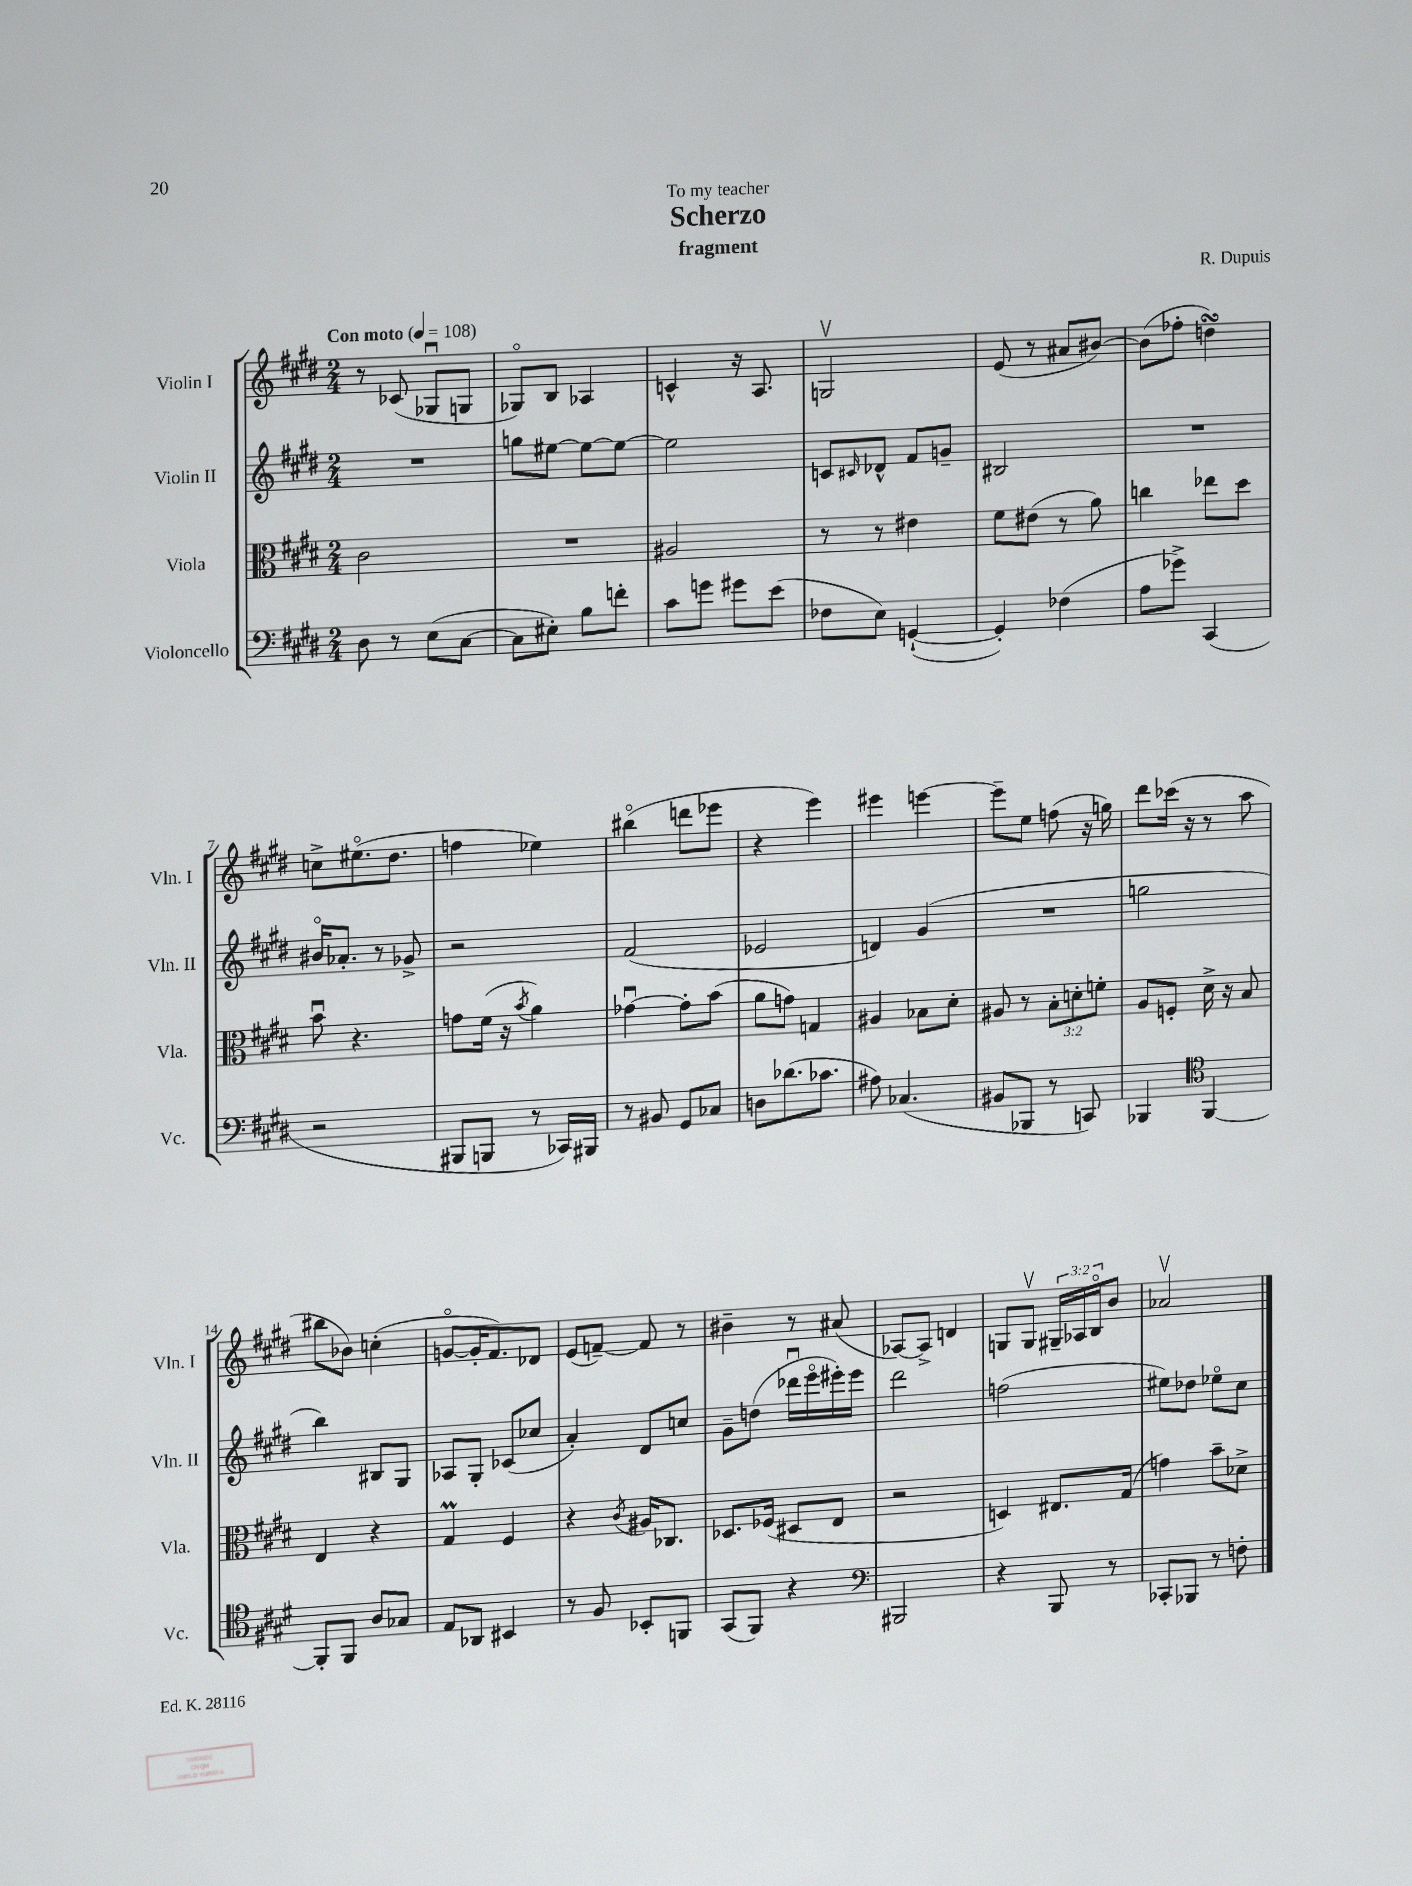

**kern	**kern	**kern	**kern
*part4	*part3	*part2	*part1
*staff4	*staff3	*staff2	*staff1
*I"Violoncello	*I"Viola	*I"Violin II	*I"Violin I
*I'Vc.	*I'Vla.	*I'Vln. II	*I'Vln. I
*clefF4	*clefC3	*clefG2	*clefG2
*k[f#c#g#d#]	*k[f#c#g#d#]	*k[f#c#g#d#]	*k[f#c#g#d#]
*M2/4	*M2/4	*M2/4	*M2/4
*MM108	*MM108	*MM108	*MM108
=1	=1	=1	=1
!	!	!	!LO:TX:a:B:t=Con moto
8D#\	2c#\	2r	8r
8r	.	.	(8c-X/
(8E\L	.	.	8G-Xu/L
[8C#\J	.	.	8Gn/J
=2	=2	=2	=2
8C#\L]	2r	8ggn\L	8G-X/L)
8E#X'\J)	.	[8ee#X\J	8B/J
8B\L	.	8ee#\L_	4A-X/
8fn'\J	.	8ee#\J_	.
=3	=3	=3	=3
8c#\L	2A#X/	2ee#\]	4cn^^/
8gn\J	.	.	.
8g#X\L	.	.	16r
.	.	.	8.A/
(8e\J	.	.	.
=4	=4	=4	=4
8F-X\L	8r	8cn/L	2Gnv/
.	.	16qqc#X/	.
8E\J)	8r	8d-X^^/J	.
([4GGn`/	4e#X\	8f#/L	.
.	.	8gn~/J	.
=5	=5	=5	=5
4GG'/])	8f#\L	2B#X/	(8e/
.	(8e#X\J	.	8r
(4F-X\	8r	.	8a#X/L
.	8a\)	.	[8b#X/J)
=6	=6	=6	=6
8A\L	4ccn\	2r	(8b#\L]
8g-X^\J)	.	.	8ff-X'\J
(4CC#/	8ee-X\L	.	4ddnsSSs\)
.	8dd#\J	.	.
!!LO:LB:g=z
=7	=7	=7	=7
2r	8bu\	16b#X/KL	8ccn^\L
.	.	8.a-X'/J	.
.	4.r	.	(8.ee#X\
.	.	8r	.
.	.	.	8.dd#\J
.	.	8g-X^/	.
=8	=8	=8	=8
8BBB#X/L	8gn\L	2r	4ffn\
8BBBn/J	(16f#\Jk	.	.
.	16r	.	.
.	8qb/	.	.
8r	4a\)	.	4ee-X\)
16CC-X/LL)	.	.	.
16BBB#X/JJ	.	.	.
=9	=9	=9	=9
8r	[4g-Xu\	(2f#/	(4bb#X\
8BB#X/	.	.	.
8GG#/L	8g-'\L]	.	8dddn\L
8C-X/J	(8b\J	.	8eee-X\J
=10	=10	=10	=10
8Dn\L	8a\L	2e-X/	4r
(8.d-X\	8gn\J)	.	.
.	4Gn/	.	4eee\)
8.c-X\J	.	.	.
=11	=11	=11	=11
8A#X\)	4A#X/	4dn/)	4eee#X\
(4.C-X/	.	.	.
.	8B-X\L	(4g#/	[4eeen\
.	8d#'\J	.	.
=12	=12	=12	=12
8BB#X/L	8A#X/	2r	8eee~\L]
8BBB-X/J	8r	.	8ee\J
8r	12B'\L	.	(8ffn\
.	12dn'\	.	.
8CCn/)	.	.	16r
.	12fn'\J	.	.
.	.	.	16ggn\)
=13	=13	=13	=13
4BBB-X/	8A/L	2ggn\	8ddd#\L
.	8Fn'/J	.	(16ccc-X\Jk
.	.	.	16r
*clefC4	*	*	*
[4FF#/	16d#^\	.	8r
.	16r	.	.
.	8B/	.	8aa\
!!LO:LB:g=z
=14	=14	=14	=14
8FF#'/L]	4E/	4bb\)	8bb#X\L
8FF#/J	.	.	8b-X\J)
8A/L	4r	8B#X/L	(4ccn'\
8G-X/J	.	8G#/J	.
=15	=15	=15	=15
8E/L	4G#m/	8A-X/L	[8gn/L
8AA-X/J	.	8G#'/J	16g'/K]
.	.	.	8.f#/)
4BB#X/	4F#/	(8c-X/L	.
.	.	8cc-X/J	8d-X/J
=16	=16	=16	=16
8r	4r	4a'/)	(8e/L
8F#/	.	.	[8fn~/J)
.	8qc#/	.	.
8BB-X'/L	16A#X/KL	8d#/L	8f/]
.	8.C-X/J	.	.
8FFn/J	.	8ccn/J	8r
=17	=17	=17	=17
(8GG#/L	8.D-X/L	8g#~\L	4b#X~\
8FF#/J)	.	(8ddn\J	.
.	(16F-X/Jk	.	.
4r	8D#X/L	16ddd-Xu\LL	8r
.	.	16eee\	.
.	8E/J	16eee#X'\)	(8a#X/
.	.	16eee#\JJ	.
=18	=18	=18	=18
*clefF4	*	*	*
2BBB#X/	2r	2ddd#\	[8A-X/L)
.	.	.	8A-^/J]
.	.	.	4dn/
=19	=19	=19	=19
4r	4Dn/)	(2ffn\	8Gn/L
.	.	.	8Gv/J
8BBB/	8.E#X/L	.	24G#X~/LL
.	.	.	24A-X/
.	.	.	24B/J
8r	.	.	8b/J
.	(16G#/Jk	.	.
=20	=20	=20	=20
8CC-X'/L	4gn\)	8ee#X\L)	2a-Xv/
8BBB-X/J	.	8dd-X\J	.
8r	8b~\L	8ee-X\L	.
8Fn'\	8d-X^\J	8cc#\J	.
==	==	==	==
*-	*-	*-	*-
